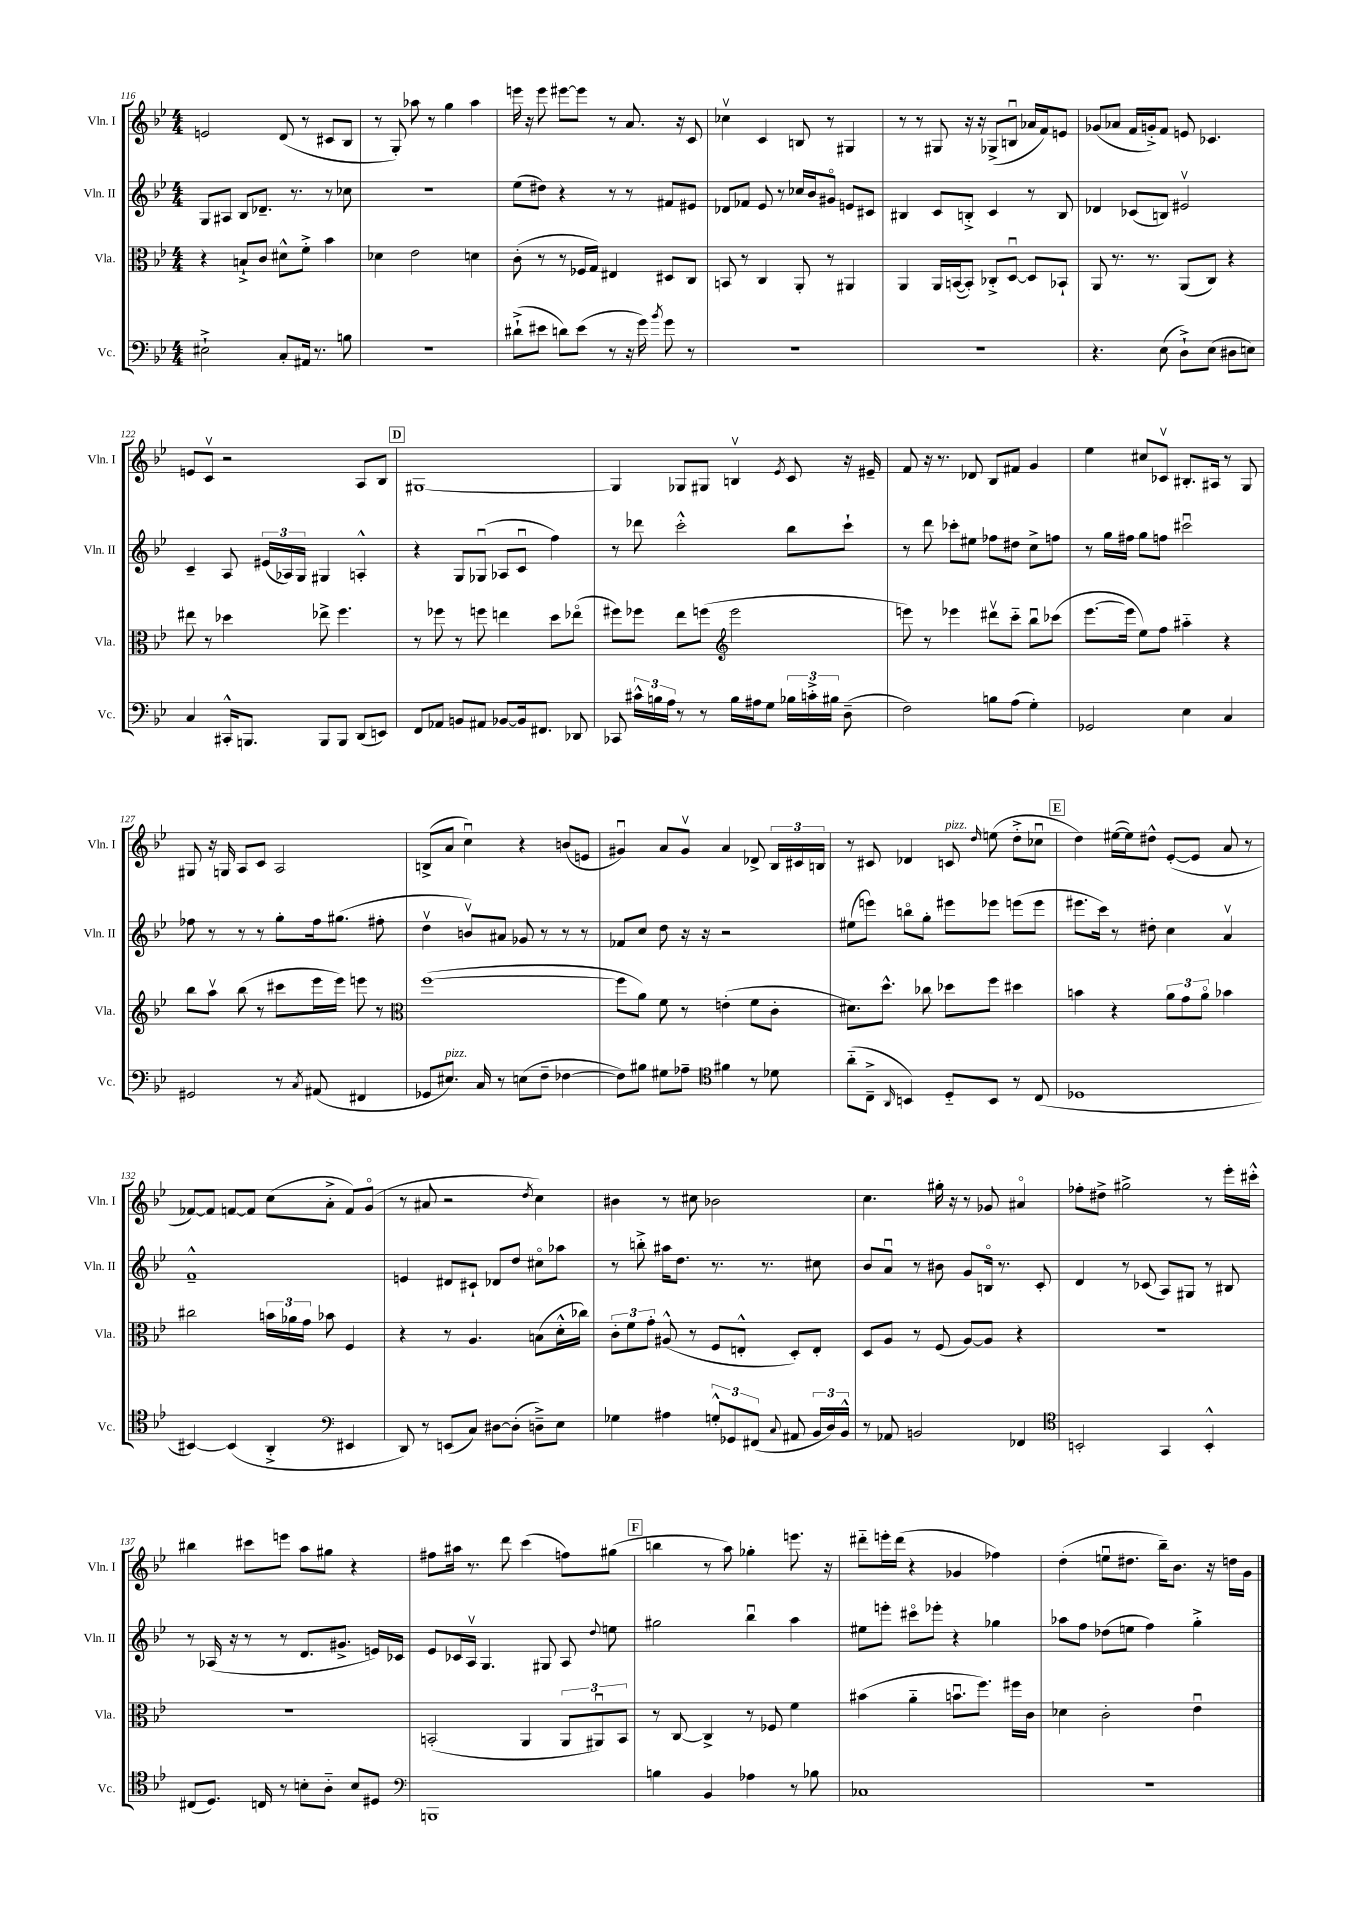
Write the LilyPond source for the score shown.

<<
\new StaffGroup <<
\new Staff = "s0" \with { instrumentName = "Vln. I" shortInstrumentName = "Vln. I" } {
    \clef treble \key bes \major \numericTimeSignature \time 4/4
    \autoBeamOff e'2 d'8( r8 cis'8[ bes8] |
    r8 g8-.) aes''8 r8 g''4 aes''4 |
    e'''16 r16 e'''8 eis'''8[~ eis'''8] r8 a'8. r16 c'8 |
    ces''4\upbow c'4 b8 r8 gis4 |
    r8 r8 gis8 r16 r16 ges8[->( b8]\downbow aes'16[ f'16) e'8] |
    ges'8[( aes'8] f'16[ g'16-.->) f'8] e'8 ces'4. |
    e'8[ c'8]\upbow r2 a8[ bes8] |
    \mark \markup { \box "D" } gis1~ |
    gis4 ges8[ gis8] b4\upbow \acciaccatura { ees'8 } c'8 r16 eis'16-- |
    f'8 r16 r8. des'8 bes8[ fis'8] g'4 |
    ees''4 cis''8[ ces'8]\upbow bis8.[-. ais16] r8 g8 |
    gis8 r16 g16 a8[ c'8] a2 |
    b8[->( a'8] c''4\downbow) r4 b'8[( e'8] |
    gis'4\downbow) a'8[ gis'8]\upbow a'4 des'8-> \tuplet 3/2 { bes16[ cis'16 b16] } |
    r8 cis'8 des'4 c'8^\markup { \italic "pizz." } \grace { d''16 } e''8( d''8[-.-> ces''8]\downbow |
    \mark \markup { \box "E" } d''4) eis''16[~( eis''16) dis''8]-^ ees'8[~-.( ees'8] a'8 r8 |
    fes'8[~) fes'8] f'8[~ f'8] c''8[( a'8]-.-> f'8[) g'8]\flageolet( |
    r8 ais'8 r2 \acciaccatura { d''8 } c''4) |
    bis'4 r8 cis''8 bes'2 |
    c''4. gis''16-. r16 r8 ges'8 ais'4\flageolet |
    fes''8[-. dis''8]-> gis''2-> r8 ees'''16[-. cis'''16]-.-^ |
    bis''4 cis'''8[ e'''8] a''8[ gis''8] r4 |
    fis''8[ ais''16] r8. d'''8 c'''4( f''8[) gis''8]( |
    \mark \markup { \box "F" } b''4 r8 a''8) ges''4-. e'''8. r16 |
    dis'''8[-_ e'''16-. dis'''16]( r4 ges'4 fes''4) |
    d''4-.( e''8[\downbow dis''8.] bes''16[--) bes'8.] r16 d''16[ g'16] \bar "|." |
}
\new Staff = "s1" \with { instrumentName = "Vln. II" shortInstrumentName = "Vln. II" } {
    \clef treble \key bes \major \numericTimeSignature \time 4/4
    \autoBeamOff g8[ ais8] bes8[ des'8.]-- r8. r8 ces''8 |
    r1 |
    ees''8[( dis''8]) r4 r8 r8 fis'8[ eis'8] |
    des'8[ fes'8] ees'8 r8 ces''16[ bes'16 gis'8]\flageolet e'8[ cis'8] |
    bis4 c'8[ b8]-.-> c'4 r8 b8 |
    des'4 ces'8[( b8]) eis'2\upbow |
    c'4-- a8 \tuplet 3/2 { eis'16[( aes16) g16] } gis4 a4-.-^ |
    \mark \markup { \box "D" } r4 g8[ ges8]\downbow( aes8[ c'8]\downbow f''4) |
    r8 des'''8 c'''2-.-^ bes''8[ c'''8]-! |
    r8 d'''8 ces'''8[-. eis''8] fes''8[ dis''8] c''8[-> f''8] |
    r8 g''16[ fis''16] g''8[ f''8] cis'''2\downbow |
    fes''8 r8 r8 r8 g''8[-. fes''16 gis''8.]( fis''8-. |
    d''4\upbow b'8[\upbow) ais'8] ges'8 r8 r8 r8 |
    fes'8[ c''8] d''8 r16 r16 r2 |
    eis''8[( e'''8]) b''8[\flageolet g''8]-. eis'''8[ ees'''8] e'''8[( e'''8] |
    \mark \markup { \box "E" } eis'''8.[ c'''16]) r8 dis''8-. c''4 a'4\upbow |
    f'1---^ |
    e'4 dis'8[ cis'8]-! des'8[ d''8] cis''8[\flageolet aes''8] |
    r8 b''8-.-> ais''16[ d''8.] r8. r8. cis''8 |
    bes'8[ a'8]\downbow r8 bis'8 g'8[ b16]\flageolet r8. c'8-. |
    d'4 r8 ces'8( a8[) gis8] r8 bis8 |
    r8 aes16( r16 r8 r8 d'8.[ gis'8.]-> e'16[) ces'16] |
    ees'8[ ces'16 a16]\upbow g4. gis8 a8 \appoggiatura { d''8 } e''8 |
    \mark \markup { \box "F" } gis''2 bes''4\downbow a''4 |
    eis''8[ e'''8]-. cis'''8[\flageolet ees'''8]-. r4 ges''4 |
    aes''8[ f''8] des''8[( e''8] f''4) g''4-.-> \bar "|." |
}
\new Staff = "s2" \with { instrumentName = "Vla." shortInstrumentName = "Vla." } {
    \clef alto \key bes \major \numericTimeSignature \time 4/4
    \autoBeamOff r4 b8[-!-> c'8] dis'8[-^ f'8]-.-> bes'4 |
    des'4 ees'2 d'4 |
    c'8-.( r8 r8 fes16[ g16]) eis4 dis8[ c8] |
    b,8 r8 c4 a,8-. r8 ais,4 |
    a,4 a,16[ b,16~( b,8]-.) ces8[-.-> d8]~\downbow d8[ bes,8]-! |
    a,8 r8. r8. a,8[( c8]) r4 |
    eis''8 r8 des''4 ees''8-> f''4. |
    \mark \markup { \box "D" } r8 fes''8 r8 f''8 e''4 d''8[ ees''8]\flageolet( |
    fis''8[) fes''8] ees''8[ f''8]( \clef treble ees'''2 |
    e'''8) r8 ees'''4 dis'''8[\upbow c'''8]-_ bes''8[\downbow ces'''8]( |
    ees'''8.[~ ees'''16] ees''8[) f''8] ais''4-_ r4 |
    bes''8[ a''8]\upbow bes''8( r8 cis'''8[ ees'''16 ees'''16]) e'''8 r8 |
    \clef alto f''1~( |
    f''8[ a'8]) f'8 r8 e'4-.( f'8[ c'8]-. |
    dis'8.[) d''8.]-^ ces''8 des''8[ f''8] dis''4 |
    \mark \markup { \box "E" } b'4 r4 \tuplet 3/2 { a'8[ g'8 a'8]\flageolet } bes'4 |
    cis''2 \tuplet 3/2 { b'16[ aes'16 g'16] } bes'8 f4 |
    r4 r8 a4. b8[( d'16-.-^ ces''16]) |
    \tuplet 3/2 { c'8[-. f'8 g'8]-. } ais8-^( r8 f8[ e8]-.-^ d8[-.) e8]-. |
    d8[ a8] r8 f8( a8[~) a8] r4 |
    R1 |
    R1 |
    b,2-.( a,4 \tuplet 3/2 { a,8[ ais,8\downbow) b,8] } |
    \mark \markup { \box "F" } r8 c8~ c4-> r8 fes8 f'4 |
    bis'4( a'4-_ b'8.[\downbow f''8.]) fis''16[ c'16] |
    des'4 c'2-. ees'4\downbow \bar "|." |
}
\new Staff = "s3" \with { instrumentName = "Vc." shortInstrumentName = "Vc." } {
    \clef bass \key bes \major \numericTimeSignature \time 4/4
    \autoBeamOff eis2-!-> c8[-. ais,16] r8. b8 |
    r1 |
    dis'8[-!->( eis'8] d'8[) eis'8]( r8 r16 g'16) \acciaccatura { bes'8 } g'8 r8 |
    R1 |
    R1 |
    r4. ees8( d8[-!->) ees8]( dis8[ e8]) |
    c4 cis,16[-.-^ b,,8.] b,,8[ b,,8] d,8[( e,8]) |
    \mark \markup { \box "D" } f,8[ aes,8] b,8[ ais,8] bes,8[~ bes,16 fis,8.] des,8 |
    ces,8 \tuplet 3/2 { cis'16[-^ b16 a16] } r8 r8 b16[ ais16 g8] \tuplet 3/2 { bes16[ c'16-.-> bis16] } d8--( |
    f2) b8[ a8]( g4-.) |
    ges,2 ees4 c4 |
    gis,2 r8 \acciaccatura { c8 } ais,8( fis,4 |
    ges,8[ eis8.]^\markup { \italic "pizz." }) c16 r8 e8[( f8]-- fes4~ |
    fes8[) bis8] gis8[ aes8]-- \clef tenor fis'4 r8 des'8 |
    a'8[-_( c8]---> \grace { a,16 } b,4) d8[-_ b,8] r8 c8( |
    \mark \markup { \box "E" } des1 |
    bis,4~) bis,4( a,4-.-> \clef bass eis,4 |
    d,8) r8 e,8[( c8]) dis8[~ dis8]-.( d8[--->) ees8] |
    ges4 ais4 \tuplet 3/2 { g8[-.-^ ges,8 fis,8]( } \appoggiatura { c8 } ais,8 \tuplet 3/2 { bes,16[ d16) bes,16]-^ } |
    r8 aes,8 b,2 fes,4 |
    \clef tenor b,2-. g,4 b,4-.-^ |
    cis8[( d8.]) c16 r8 b8[-. a8]-_ b8[ dis8] |
    \clef bass b,,1 |
    \mark \markup { \box "F" } b4 bes,4 aes4 r8 bes8 |
    ces1 |
    R1 \bar "|." |
}
>>
>>
\layout { \context { \Score currentBarNumber = #116 } }
